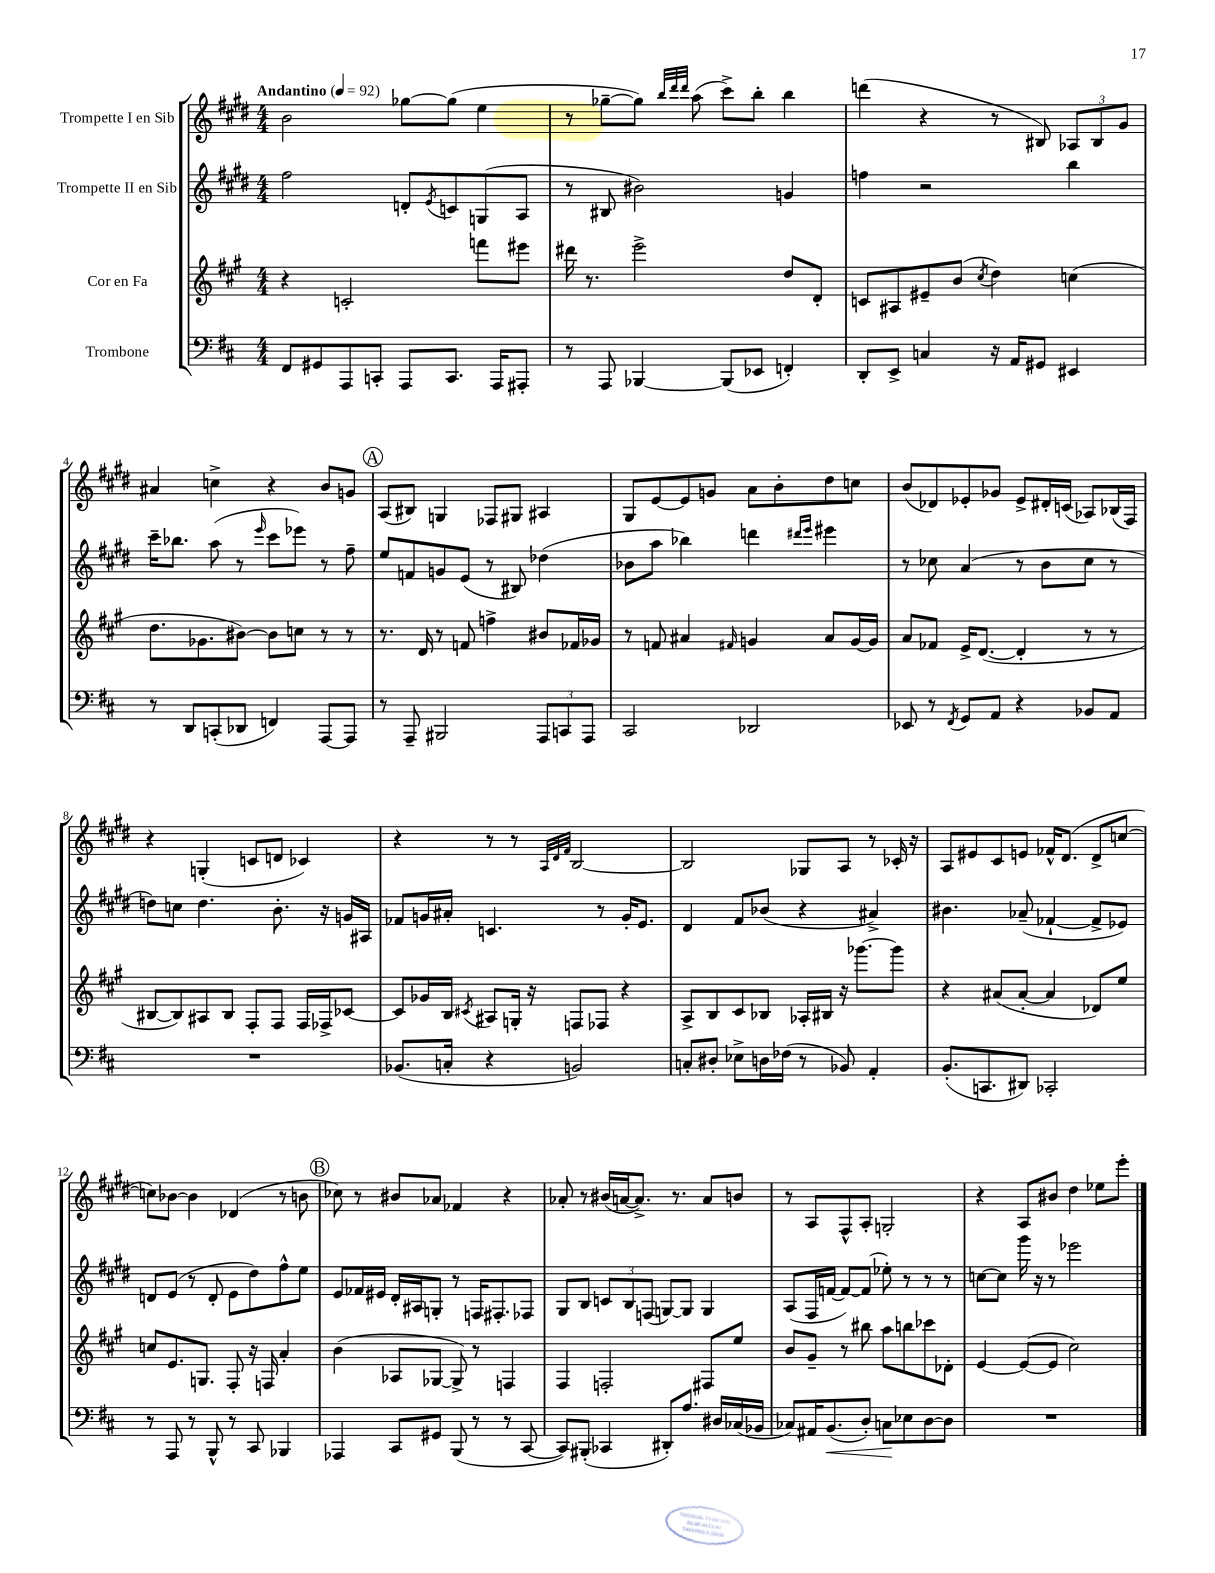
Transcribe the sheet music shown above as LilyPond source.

<<
\new StaffGroup <<
\new Staff = "s0" \with { instrumentName = "Trompette I en Sib" } {
    \clef treble \key e \major \numericTimeSignature \time 4/4 \tempo "Andantino" 4 = 92
    b'2 ges''8~ ges''8( e''4 |
    r8 ges''8~-- ges''8) \grace { b''32 dis'''32 dis'''32 } a''8( cis'''8->) b''8-. b''4 |
    d'''4( r4 r8 bis8) \tuplet 3/2 { aes8 bis8 gis'8 } |
    ais'4 c''4-> r4 b'8 g'8 |
    \mark \markup { \circle "A" } a8( bis8) g4 fes8 gis8 ais4 |
    gis8 e'8~ e'8 g'8 a'8 b'8-. dis''8 c''8 |
    b'8( des'8) ees'8-. ges'8 ees'8-> dis'16-. c'16( aes8) bes16( fis16) |
    r4 g4-.( c'8 d'8 ces'4) |
    r4 r8 r8 \grace { a32 dis'32 fis'32 } b2~ |
    b2 ges8 a8 r8 ces'16-. r16 |
    a8 eis'8 cis'8 e'8 fes'16-^ dis'8.( dis'8-> c''8~ |
    c''8) bes'8~ bes'4 des'4( r8 b'8 |
    \mark \markup { \circle "B" } ces''8) r8 bis'8 aes'8 fes'4 r4 |
    aes'8-. r8 bis'16( a'16~ a'8.->) r8. a'8 b'8 |
    r8 a8 fis8-^ a8-. g2-. |
    r4 a8 bis'8 dis''4 ees''8 e'''8-. \bar "|." |
}
\new Staff = "s1" \with { instrumentName = "Trompette II en Sib" } {
    \clef treble \key e \major \numericTimeSignature \time 4/4
    fis''2 d'8-. \acciaccatura { e'8 } c'8 g8( a8 |
    r8 bis8 bis'2) g'4 |
    f''4 r2 b''4 |
    cis'''16-- bes''8. a''8( r8 \grace { e'''16 } cis'''8 ees'''8) r8 fis''8-- |
    \mark \markup { \circle "A" } e''8 f'8 g'8 e'8( r8 bis8) des''4( |
    bes'8 a''8 bes''4) d'''4 \grace { dis'''16 e'''16 } eis'''4 |
    r8 ces''8 a'4( r8 b'8 ces''8 r8 |
    d''8) c''8 d''4. b'8.-. r16 g'16 ais16 |
    fes'8 g'16 ais'16-. c'4. r8 g'16-. e'8. |
    dis'4 fis'8 bes'8( r4 ais'4->) |
    bis'4. aes'8--( fes'4~-! fes'8-> ees'8) |
    d'8 e'8( r8 d'8-. e'8 dis''8) fis''8-^ e''8 |
    \mark \markup { \circle "B" } e'8 fes'16 eis'16 dis'16-. ais16 g8-. r8 f16 fis8.-. fes8 |
    gis8 b8 \tuplet 3/2 { c'8 b8 f8( } g8~) g8 g4 |
    a8( fis16 f'16~ f'8~) f'8( ees''8-.) r8 r8 r8 |
    c''8~ c''8 gis'''16 r16 r8 ees'''2 \bar "|." |
}
\new Staff = "s2" \with { instrumentName = "Cor en Fa" } {
    \clef treble \key a \major \numericTimeSignature \time 4/4
    r4 c'2-. f'''8 eis'''8 |
    dis'''16 r8. e'''2-> d''8 d'8-. |
    c'8 ais8 eis'8-- b'8( \acciaccatura { cis''8 } d''4) c''4( |
    d''8. ges'8. bis'8~) bis'8 c''8 r8 r8 |
    \mark \markup { \circle "A" } r8. d'16 r8 f'8 f''4-> bis'8 fes'16 ges'16 |
    r8 f'8 ais'4 \grace { fis'16 } g'4 ais'8 g'16~ g'16 |
    a'8 fes'8 e'16-> d'8.~( d'4-. r8 r8 |
    bis8~ bis8) ais8 bis8 fis8-. fis8 fis16 fes16-> ces'8~ |
    ces'8 ges'16 b16 \acciaccatura { cis'8 } ais8 g16-. r16 f8 fes8 r4 |
    a8-> b8 cis'8 bes8 aes16-. bis16 r16 ges'''8.~ ges'''8 |
    r4 ais'8( ais'8~-. ais'4 des'8) e''8 |
    c''8 e'8. g8. fis8-. r16 f16 a'4-. |
    \mark \markup { \circle "B" } b'4( aes8 ges8~ ges8->) r8 f4 |
    fis4 f2-. fis8 e''8 |
    b'8 gis'8-- r8 bis''8 a''8 b''8 ces'''8 des'8-. |
    e'4~ e'8~( e'8 cis''2) \bar "|." |
}
\new Staff = "s3" \with { instrumentName = "Trombone" } {
    \clef bass \key d \major \numericTimeSignature \time 4/4
    fis,8 gis,8 a,,8 c,8-. a,,8 c,8. a,,16 ais,,8-. |
    r8 a,,8 bes,,4~ bes,,8( ees,8 f,4-.) |
    d,8-. e,8-> c4 r16 a,16 gis,8 eis,4 |
    r8 d,8 c,8-.( des,8 f,4) a,,8~ a,,8 |
    \mark \markup { \circle "A" } r8 a,,8-- bis,,2 \tuplet 3/2 { a,,8 c,8 a,,8 } |
    cis,2 des,2 |
    ees,8 r8 \acciaccatura { fis,8 } g,8 a,8 r4 bes,8 a,8 |
    R1 |
    bes,8.( c16-. r4 b,2) |
    c8-. dis8-. ees8-> d16 fes16( r8 bes,8) a,4-. |
    b,8.-.( c,8. dis,8) ces,2-. |
    r8 a,,8 r8 b,,8-^ r8 cis,8 bes,,4 |
    \mark \markup { \circle "B" } aes,,4 cis,8 gis,8 b,,8( r8 r8 cis,8~ |
    cis,8) bis,,8-.( ces,4 dis,8-.) a8. dis16 ces16( bes,16 |
    ces8) ais,16 b,8.\<( d8-.) c8\! ees8 d8~ d8 |
    R1 \bar "|." |
}
>>
>>
